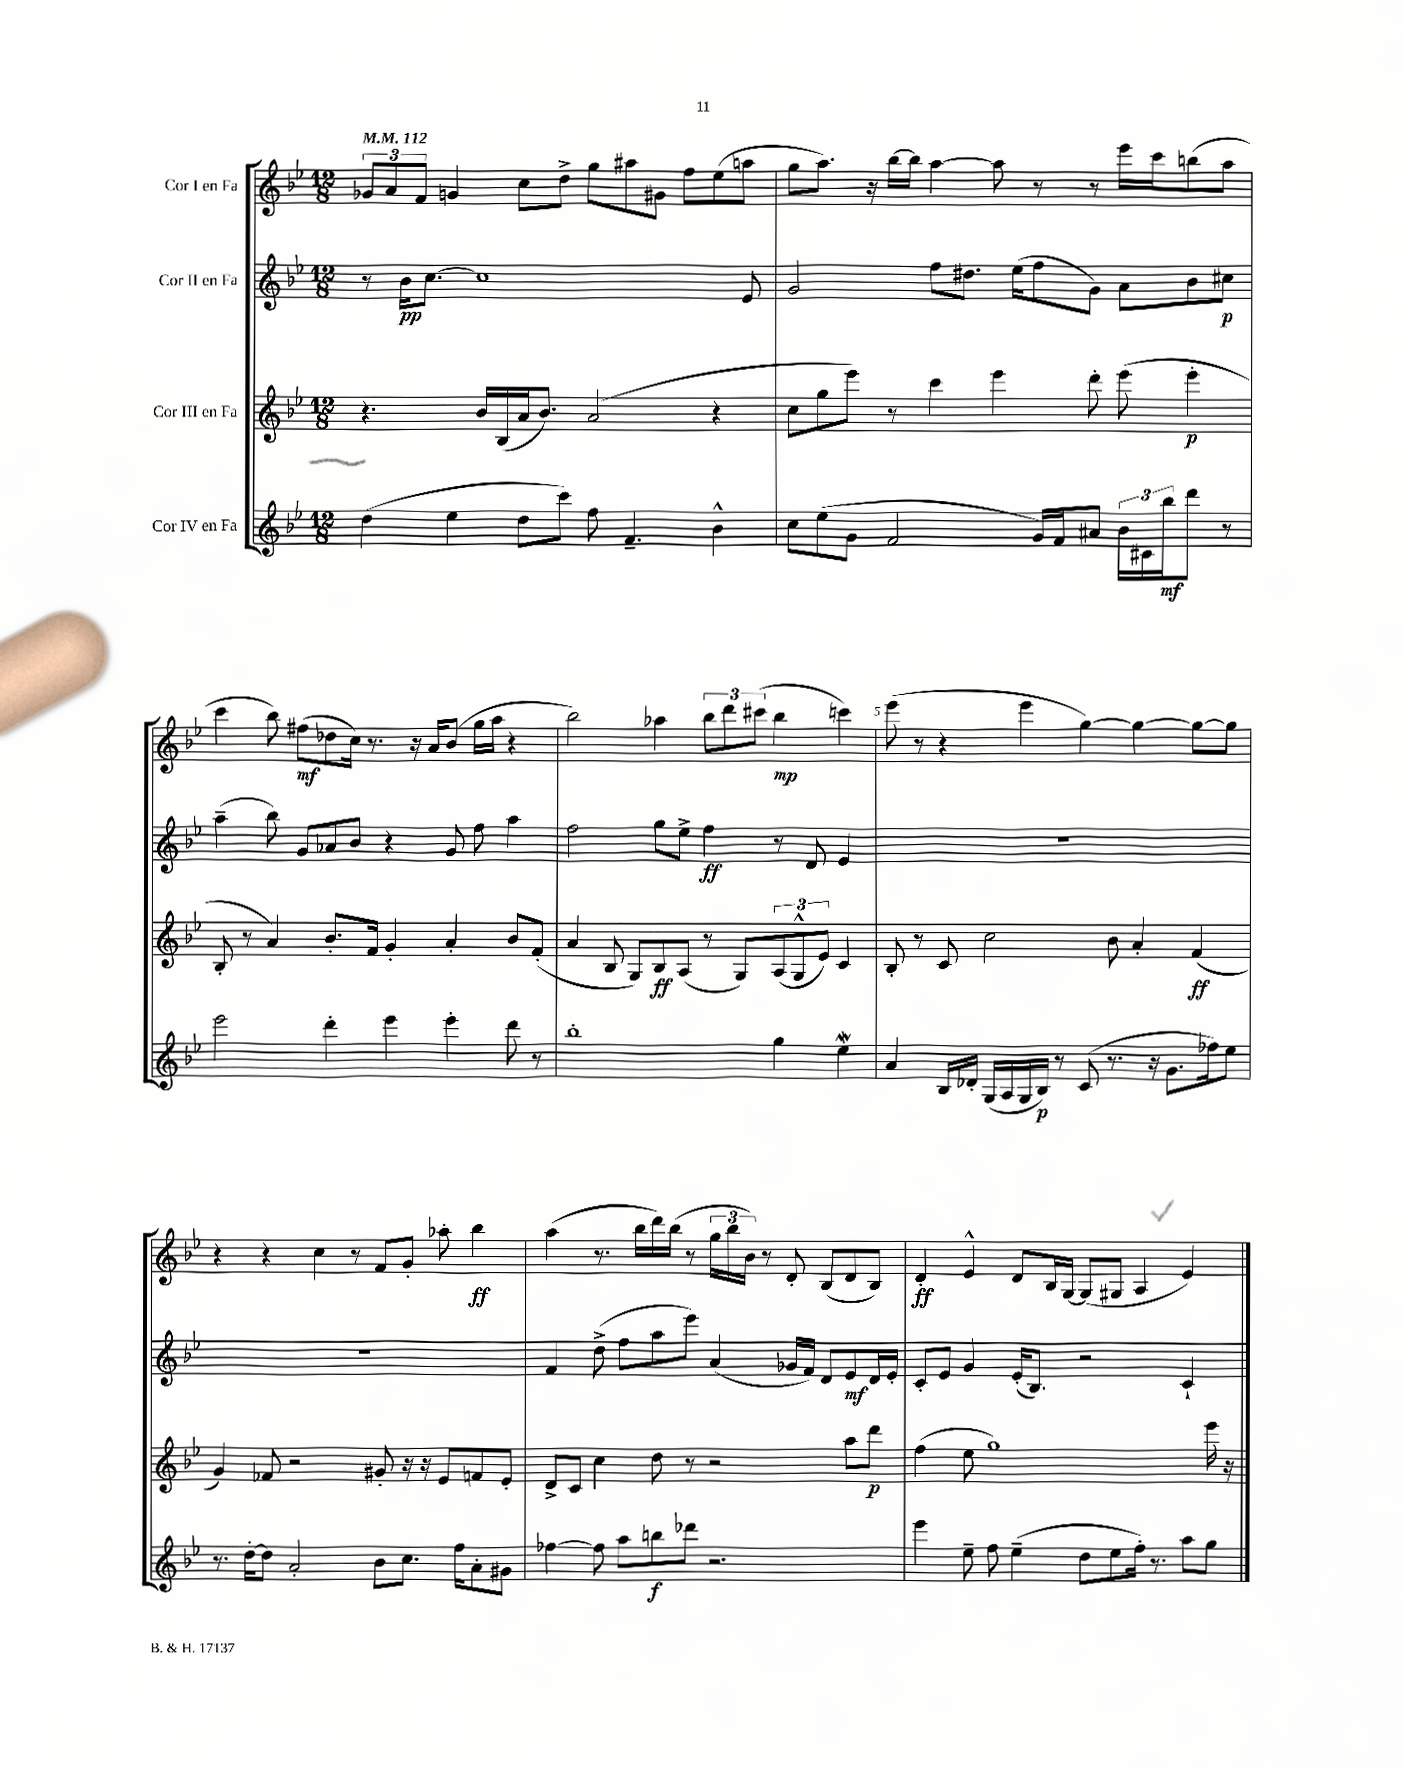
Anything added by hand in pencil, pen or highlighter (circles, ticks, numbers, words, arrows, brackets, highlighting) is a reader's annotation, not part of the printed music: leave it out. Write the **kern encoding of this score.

**kern	**kern	**kern	**kern
*staff4	*staff3	*staff2	*staff1
*clefG2	*clefG2	*clefG2	*clefG2
*k[b-e-]	*k[b-e-]	*k[b-e-]	*k[b-e-]
*M12/8	*M12/8	*M12/8	*M12/8
*MM112	*MM112	*MM112	*MM112
(4dd	4.r	8r	12g-
.	.	.	12a
.	.	16b-	.
.	.	.	12f
.	.	[8.cc	.
4ee-	.	.	4g
.	16b-	1cc]	.
.	(16B-	.	.
8dd	16a	.	8cc
.	8.b-)	.	.
8ccc)	.	.	8dd^
8ff	(2a	.	8gg
4.f~	.	.	8aa#
.	.	.	8g#
.	.	.	8ff
4b-^^	4r	.	(8ee-
.	.	8e-	8aa
=	=	=	=
8cc	8cc	2g	8gg
(8ee-	8gg	.	8.aa)
8g	8eee-)	.	.
.	.	.	16r
2f	8r	.	[16bb-
.	.	.	16bb-]
.	4ccc	8ff	[4aa
.	.	8.dd#	.
.	4eee-	.	8aa]
.	.	(16ee-	.
16g)	.	8ff	8r
16f	.	.	.
8a#	8ddd'	8g)	8r
24b-	(8eee-	8a	16eee-
24c#	.	.	.
.	.	.	16ccc
24bb-	.	.	.
8ddd	4eee-'	8b-	(8bb
8r	.	8cc#	8aa
=	=	=	=
2eee-	8B-'	(4aa~	4ccc
.	8r	.	.
.	4a)	8bb-)	8bb-)
.	.	8g	(8ff#
4ddd'	8.b-'	8a-	8dd-
.	.	8b-	16cc)
.	16f	.	8.r
4eee-	4g'	4r	.
.	.	.	16r
.	.	.	16a
4eee-'	4a'	8g	(8b-
.	.	8ff	16gg
.	.	.	16aa
8ddd	8b-	4aa	4r
8r	(8f'	.	.
=	=	=	=
1bb-'	4a	2ff	2bb-)
.	8B-	.	.
.	8G)	.	.
.	8B-	8gg	4aa-
.	(8A	8ee-^	.
.	8r	4ff	12bb-
.	.	.	12ddd
.	8G)	.	.
.	.	.	(12ccc#
4gg	(12A	8r	4bb-
.	12G^^	.	.
.	.	8d	.
.	12e-)	.	.
4ee-	4c	4e-	4ccc)
=	=	=	=
4a	8B-'	1.r	(8eee-
.	8r	.	8r
16B-	8c	.	4r
16d-'	.	.	.
(16G	2cc	.	.
16A	.	.	.
16G	.	.	4eee-
16B-)	.	.	.
8r	.	.	.
(8c	.	.	[4gg)
8.r	8b-	.	.
.	4a'	.	4gg_
16r	.	.	.
8.g	.	.	.
.	(4f	.	8gg_
16ff-)	.	.	.
8ee-	.	.	8gg]
=	=	=	=
8.r	4g)	1.r	4r
[16dd'	.	.	.
8dd]	8f-	.	4r
2a'	2r	.	.
.	.	.	4cc
.	.	.	8r
8b-	8g#'	.	8f
8.cc	16r	.	8g'
.	16r	.	.
.	8e-	.	8aa-'
16ff	.	.	.
8a'	8f	.	4bb-
8g#	8e-'	.	.
=	=	=	=
[4ff-	8d^	4f	(4aa
.	8c	.	.
8ff-]	4cc	(8dd^	8.r
8aa	.	8ff	.
.	.	.	16bb-
8bb	8dd	8aa	16ddd)
.	.	.	(16bb-
8ddd-	8r	8eee-)	8r
2.r	2r	(4a	24gg
.	.	.	24bb-
.	.	.	24b-)
.	.	.	8r
.	.	16g-	8d'
.	.	16f)	.
.	.	8d	(8B-
.	8aa	8e-	8d
.	8ddd	16d	8B-)
.	.	16e-'	.
=	=	=	=
4eee-	(4ff	8c'	4d'
.	.	8e-	.
8ee-~	8ee-	4g	4e-^^
8ff	1gg)	.	.
(4ee-~	.	(16e-'	8d
.	.	8.B-)	.
.	.	.	16B-
.	.	.	[16G
8dd	.	2r	(8G]
8ee-	.	.	8G#
16ff')	.	.	4A
8.r	.	.	.
8aa	.	4c`	4e-)
8gg	16eee-	.	.
.	16r	.	.
==	==	==	==
*-	*-	*-	*-
